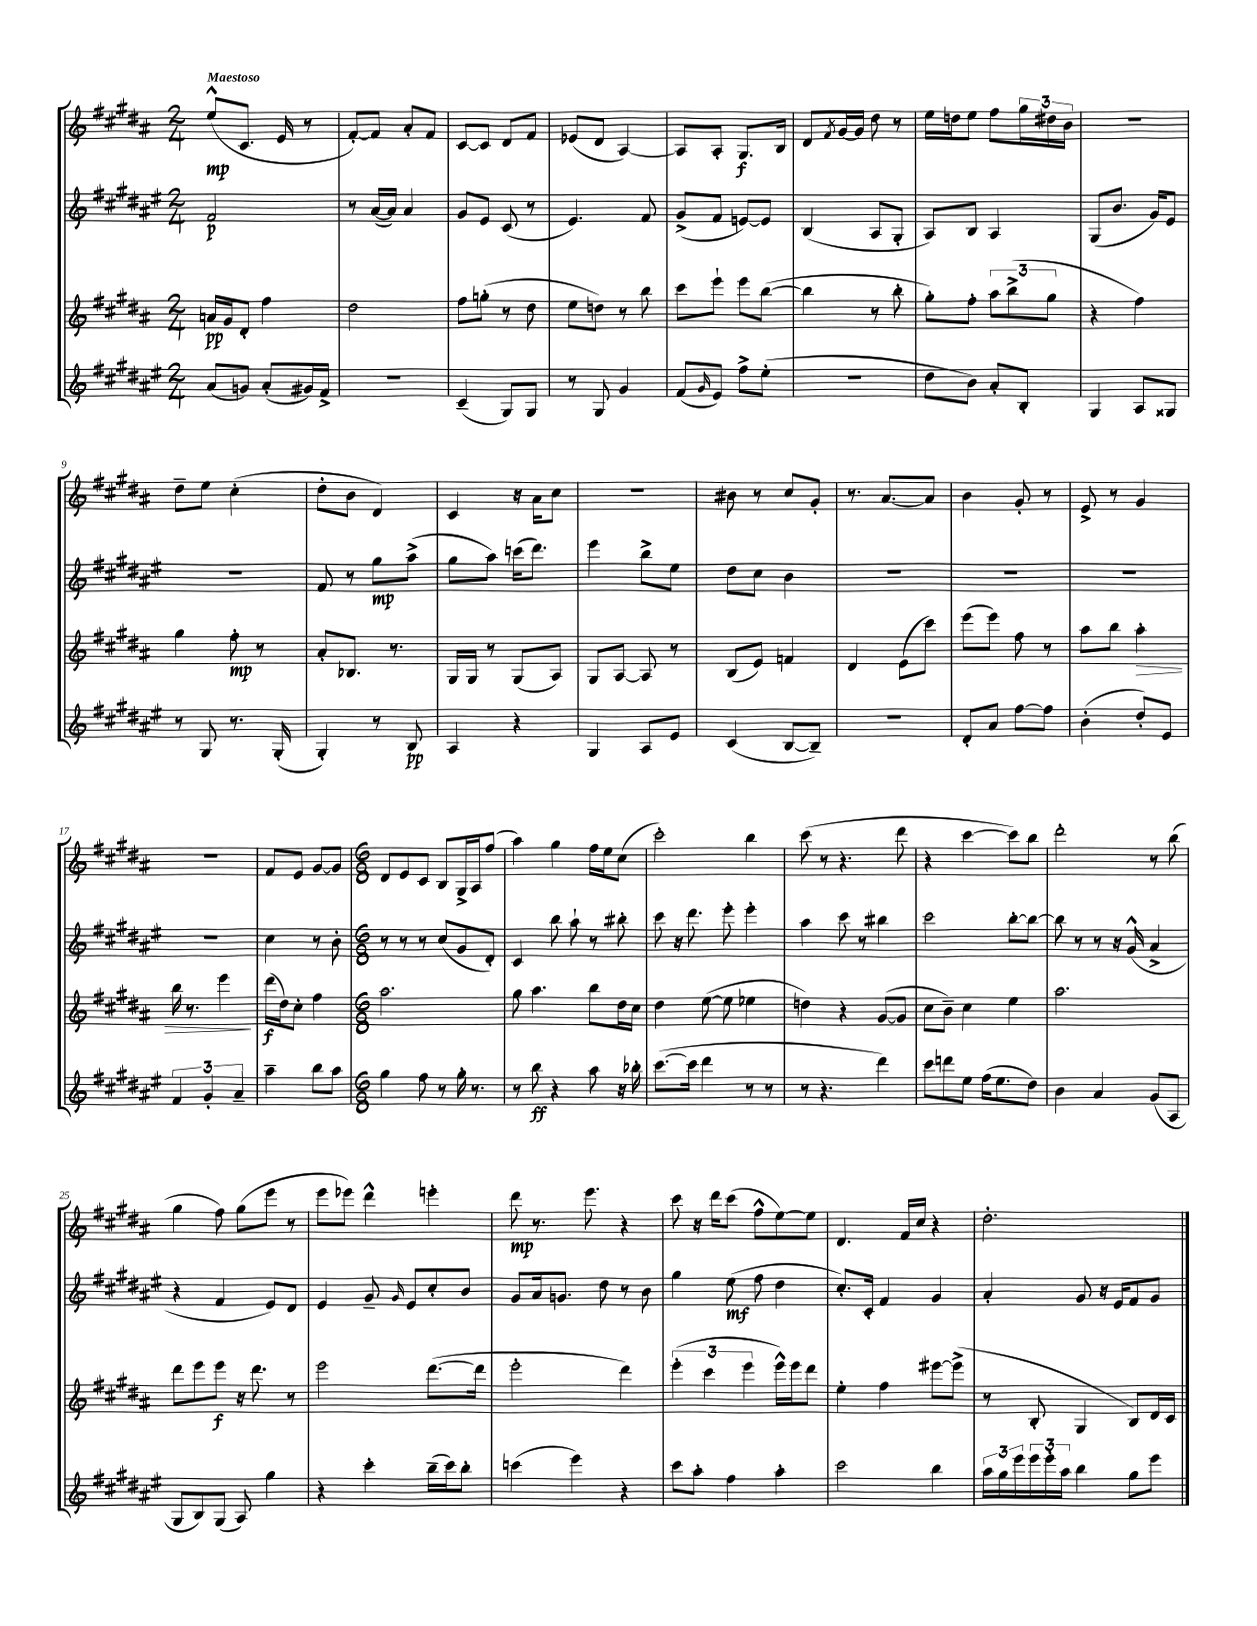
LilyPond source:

<<
\new StaffGroup <<
\new Staff = "s0" {
    \clef treble \key b \major \numericTimeSignature \time 2/4 \tempo "Maestoso"
    e''8-^\mp( cis'8. e'16 r8 |
    fis'8~-.) fis'8 ais'8-. fis'8 |
    cis'8~ cis'8 dis'8 fis'8 |
    ees'8( dis'8 ais4~) |
    ais8 ais8-. gis8.\f b16 |
    dis'8 \acciaccatura { fis'8 } gis'16~ gis'16 dis''8 r8 |
    e''16 d''16 e''8 fis''8 \tuplet 3/2 { gis''16 dis''16 b'16 } |
    r2 |
    dis''8-- e''8 cis''4-.( |
    dis''8-. b'8 dis'4) |
    cis'4 r16 ais'16 cis''8 |
    r2 |
    bis'8 r8 cis''8 gis'8-. |
    r8. ais'8.~ ais'8 |
    b'4 gis'8-. r8 |
    e'8-> r8 gis'4 |
    r2 |
    fis'8 e'8 gis'8~ gis'8 |
    \numericTimeSignature \time 6/8 dis'8 e'8 cis'8 b8 gis16-> ais16 fis''8( |
    ais''4) gis''4 fis''16 e''16 cis''8( |
    cis'''2-.) b''4 |
    cis'''8( r8 r4. dis'''8 |
    r4 cis'''4~ cis'''8) b''8 |
    dis'''2-. r8 b''8( |
    gis''4 fis''8) gis''8( e'''8 r8 |
    e'''8 ees'''8) dis'''4-^ e'''4-. |
    dis'''8\mp r8. e'''8. r4 |
    cis'''8 r16 dis'''16 cis'''8( fis''8-^ e''8~) e''8 |
    dis'4. fis'16 cis''16 r4 |
    dis''2.-. \bar "|." |
}
\new Staff = "s1" {
    \clef treble \key fis \major \numericTimeSignature \time 2/4
    fis'2\p |
    r8 ais'16~( ais'16) ais'4 |
    gis'8 eis'8 cis'8( r8 |
    eis'4.) fis'8 |
    gis'8->( fis'8 e'8~) e'8 |
    b4( ais8 gis8-. |
    ais8) b8 ais4 |
    gis8( b'8. gis'16) eis'8 |
    R2 |
    fis'8 r8 gis''8\mp ais''8->( |
    gis''8 ais''8) c'''16( dis'''8.) |
    eis'''4 b''8-> eis''8 |
    dis''8 cis''8 b'4 |
    R2 |
    R2 |
    R2 |
    R2 |
    cis''4 r8 b'8-. |
    \numericTimeSignature \time 6/8 r8 r8 r8 cis''8( gis'8 dis'8-.) |
    cis'4 b''8 ais''8-! r8 bis''8-. |
    cis'''8 r16 dis'''8. eis'''8-. eis'''4-. |
    ais''4 cis'''8 r8 bis''4 |
    cis'''2 b''8~-. b''8~ |
    b''8 r8 r8 r16 gis'16-^( ais'4-> |
    r4 fis'4 eis'8) dis'8 |
    eis'4 gis'8-- \grace { gis'16 } eis'8 cis''8-. b'8 |
    gis'8 ais'16 g'8. dis''8 r8 b'8 |
    gis''4 eis''8\mf( fis''8 dis''4 |
    cis''8.-.) cis'16-. fis'4 gis'4 |
    ais'4-. gis'8 r16 eis'16 fis'8 gis'8 \bar "|." |
}
\new Staff = "s2" {
    \clef treble \key b \major \numericTimeSignature \time 2/4
    a'16\pp gis'16 dis'8-. fis''4 |
    dis''2 |
    fis''8 g''8-.( r8 dis''8 |
    e''8 d''8) r8 b''8 |
    cis'''8 e'''8-! e'''8 b''8~( |
    b''4 r8 b''8-. |
    gis''8-.) fis''8-. \tuplet 3/2 { ais''8 b''8->( gis''8 } |
    r4 fis''4) |
    gis''4 fis''8-.\mp r8 |
    ais'8-. bes8. r8. |
    gis16 gis16 r8 gis8( ais8) |
    gis8 ais8~ ais8 r8 |
    b8( e'8) f'4 |
    dis'4 e'8( cis'''8) |
    e'''8( e'''8) fis''8 r8 |
    ais''8 b''8 ais''4-.\> |
    b''16 r8. e'''4\! |
    dis'''16\f( dis''16) cis''8-. fis''4 |
    \numericTimeSignature \time 6/8 ais''2. |
    gis''8 ais''4. b''8 dis''16 cis''16 |
    dis''4 e''8~( e''8 ees''4 |
    d''4) r4 gis'8~( gis'8 |
    cis''8 b'8--) cis''4 e''4 |
    ais''2. |
    dis'''8 e'''8 e'''8\f r16 dis'''8. r8 |
    e'''2 dis'''8.~( dis'''16 |
    e'''2-. dis'''4) |
    \tuplet 3/2 { e'''4-.( cis'''4 e'''4 } e'''16-^) e'''16 dis'''8 |
    e''4-. fis''4 eis'''8~ eis'''8->( |
    r8 b8-. gis4 b8) dis'16 cis'16 \bar "|." |
}
\new Staff = "s3" {
    \clef treble \key fis \major \numericTimeSignature \time 2/4
    ais'8( g'8) ais'8-.( gis'16) fis'16-> |
    r2 |
    cis'4--( gis8) gis8 |
    r8 gis8 gis'4 |
    fis'8( \grace { gis'16 } eis'8) fis''8-> eis''8-.( |
    r2 |
    dis''8 b'8) ais'8-. b8-. |
    gis4 ais8 gisis8 |
    r8 gis8 r8. gis16-.( |
    gis4-.) r8 b8\pp |
    ais4 r4 |
    gis4 ais8 eis'8 |
    cis'4( b8~ b8--) |
    r2 |
    dis'8-. ais'8 fis''8~ fis''8 |
    b'4-.( dis''8-.) eis'8 |
    \tuplet 3/2 { fis'4 gis'4-. ais'4-- } |
    ais''4-- b''8 ais''8 |
    \numericTimeSignature \time 6/8 gis''4 fis''8 r8 gis''16-. r8. |
    r8 b''8\ff r4 ais''8 r16 bes''16-. |
    cis'''8.~( cis'''16 dis'''4 r8 r8 |
    r8 r4. dis'''4) |
    cis'''8 d'''8 eis''8 fis''16( eis''8. dis''8) |
    b'4 ais'4 gis'8( ais8 |
    gis8 b8) gis8( ais8) gis''4 |
    r4 cis'''4-. b''16--( cis'''16) b''8-. |
    c'''4( eis'''4) r4 |
    cis'''8 ais''8-. fis''4 ais''4-. |
    cis'''2 b''4 |
    \tuplet 3/2 { ais''16 gis''16 eis'''16 } \tuplet 3/2 { eis'''16 eis'''16-. ais''16 } b''4 gis''8 eis'''8 \bar "|." |
}
>>
>>
